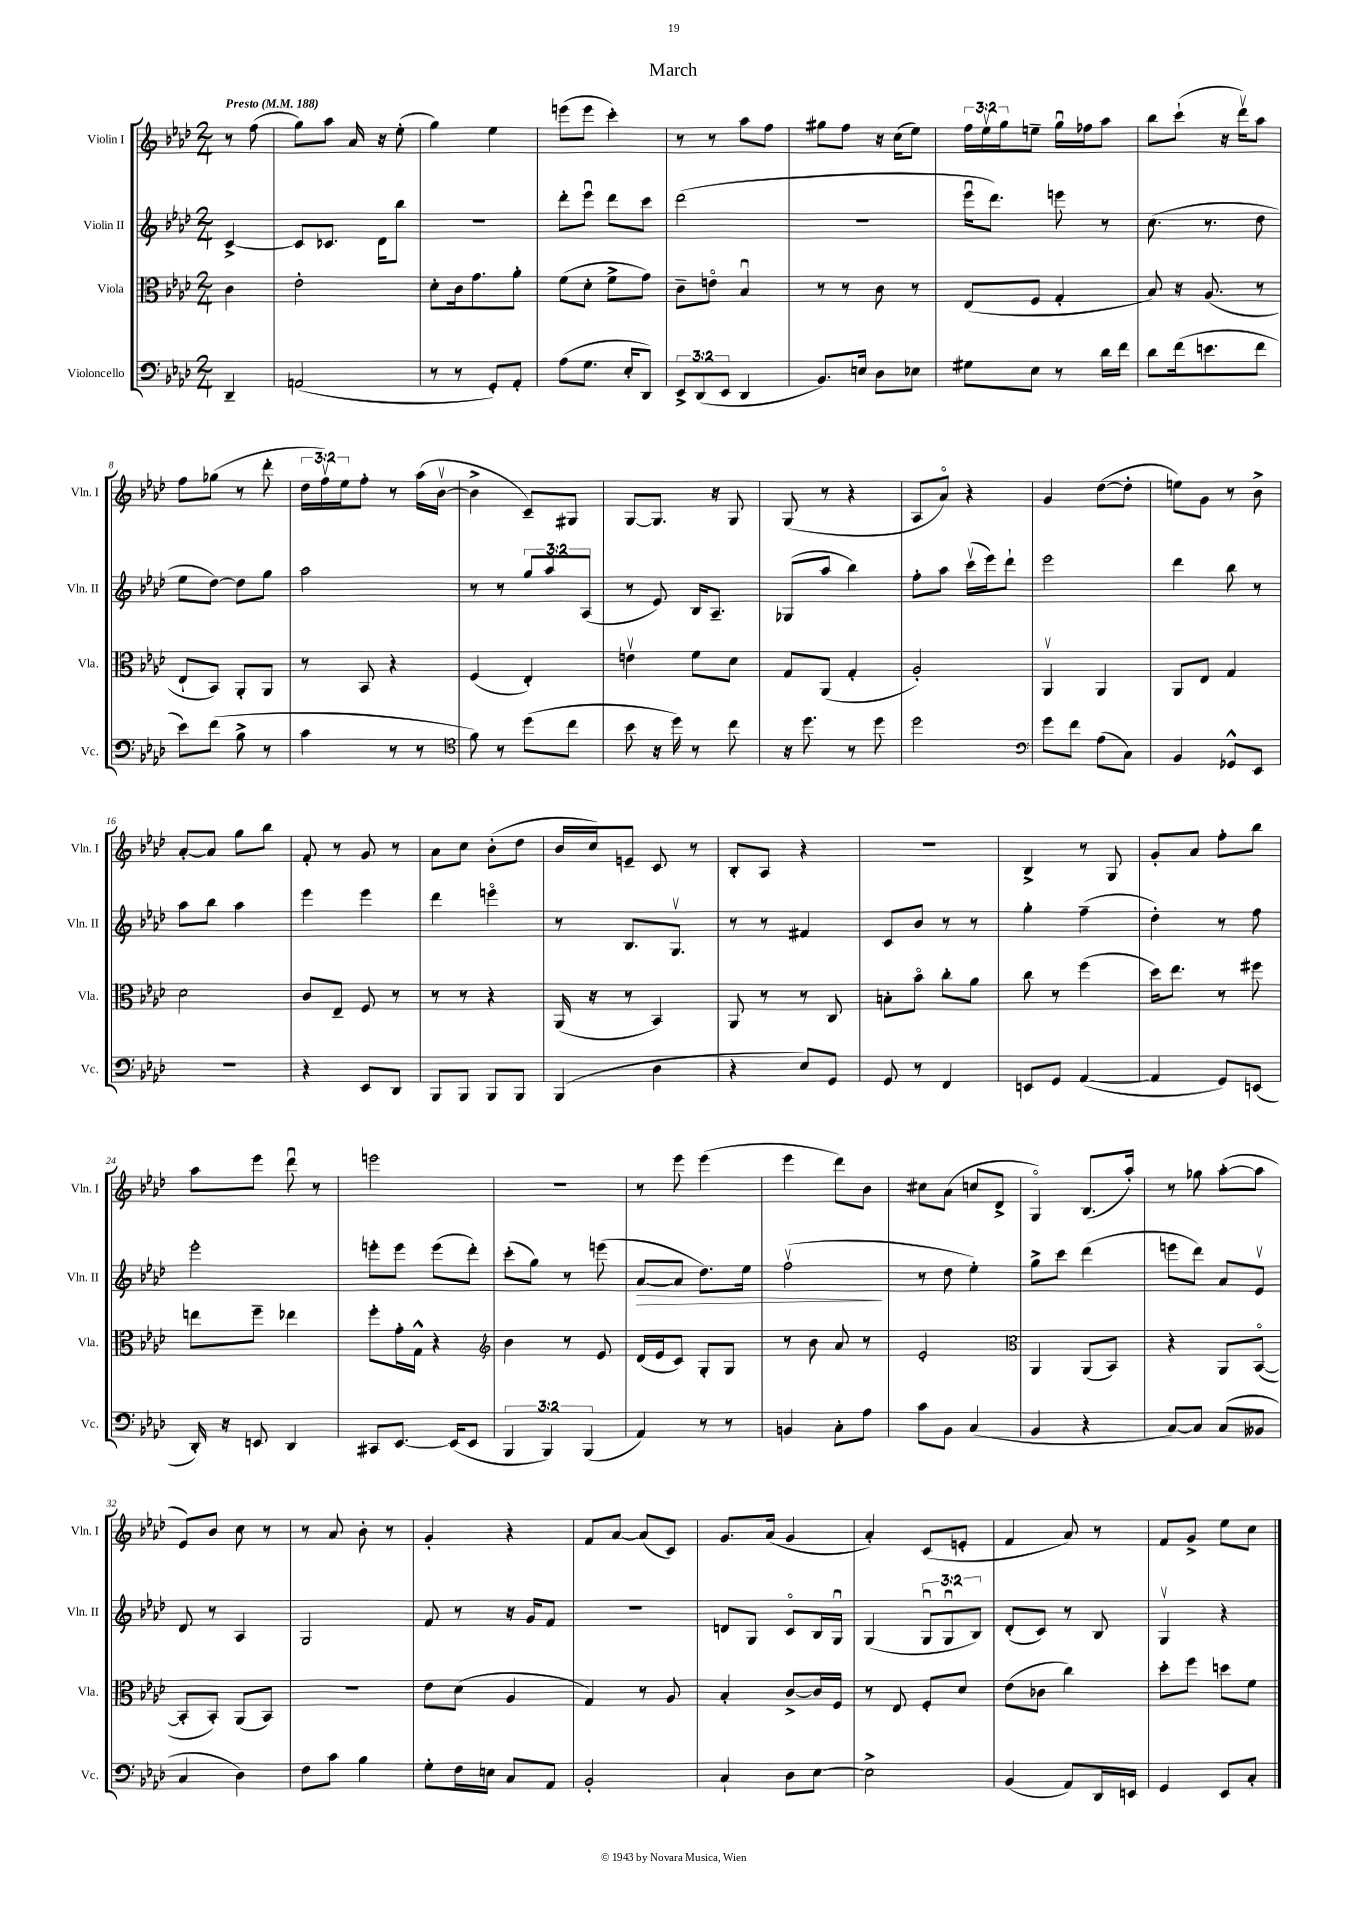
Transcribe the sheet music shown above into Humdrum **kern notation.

**kern	**kern	**kern	**dynam	**kern
*part4	*part3	*part2	*part2	*part1
*staff4	*staff3	*staff2	*staff2	*staff1
*I"Violoncello	*I"Viola	*I"Violin II	*	*I"Violin I
*I'Vc.	*I'Vla.	*I'Vln. II	*	*I'Vln. I
*clefF4	*clefC3	*clefG2	*	*clefG2
*k[b-e-a-d-]	*k[b-e-a-d-]	*k[b-e-a-d-]	*	*k[b-e-a-d-]
*M2/4	*M2/4	*M2/4	*	*M2/4
*MM188	*MM188	*MM188	*	*MM188
=	=	=	=	=
!	!	!	!	!LO:TX:a:B:t=Presto
4DD-~/	4c\	[4c^/	.	8r
.	.	.	.	(8ff\
=1	=1	=1	=1	=1
(2AAn/	2e-'\	8c/L]	.	8gg\L)
.	.	8.c-X/J	.	8aa-\J
.	.	.	.	16a-/
.	.	16d-\KL	.	16r
.	.	8bb-\J	.	(8ee-'\
=2	=2	=2	=2	=2
8r	8d-'\L	2r	.	4gg\)
8r	16c\k	.	.	.
.	8.g\	.	.	.
8GG'/L)	.	.	.	4ee-\
8AA-'/J	8a-'\J	.	.	.
=3	=3	=3	=3	=3
(8A-\L	(8f\L	8ddd-'\L	.	(8eeen\L
8.G\J	8d-'\J	8eee-u\J	.	8eee\J
.	8f^\L	8ddd-\L	.	4ccc'\)
16E-'/KL	.	.	.	.
8DD-/J)	8g\J)	8ccc\J	.	.
=4	=4	=4	=4	=4
12EE-^/L	8c~\L	(2ddd-\	.	8r
(12DD-/	.	.	.	.
.	8en\J	.	.	8r
12EE-/J	.	.	.	.
4DD-/	4B-u/	.	.	8aa-\L
.	.	.	.	8ff\J
=5	=5	=5	=5	=5
8.BB-/L)	8r	2r	.	8gg#X\L
.	8r	.	.	8ff\J
16En/Jk	.	.	.	.
8D-\L	8c\	.	.	16r
.	.	.	.	(16cc\KL
8E-X\J	8r	.	.	8ee-\J)
=6	=6	=6	=6	=6
8G#X\L	(8E-/L	16eee-u\KL	.	24ff\LL
.	.	.	.	24ee-v\
.	.	8.ddd-\J)	.	.
.	.	.	.	24gg\J
8E-\J	8F/J	.	.	8een~\J
8r	4G'/	8eeen\	.	16ggu\LL
.	.	.	.	16ff-X\J
16d-\LL	.	8r	.	8aa-\J
16f\JJ	.	.	.	.
=7	=7	=7	=7	=7
8d-\L	8B-/)	(8.cc\	.	8bb-\L
(16f\k	16r	.	.	(8ccc`\J
8.en\	(8.A-/	8.r	.	.
.	.	.	.	16r
.	.	.	.	16ddd-v\KL)
8f\J	8r	8dd-\	.	8aa-\J
!!LO:LB:g=z
=8	=8	=8	=8	=8
8e-\L)	8E-`/L	8ee-\L	.	8ff\L
(8f\J	8BB-/J)	[8dd-\J)	.	(8gg-X\J
8B-^\	8AA-'/L	8dd-\L]	.	8r
8r	8AA-/J	8gg\J	.	8ddd-'\
=9	=9	=9	=9	=9
4c\	8r	2aa-\	.	24dd-\LL
.	.	.	.	24ffv\)
.	.	.	.	24ee-\J
.	8BB-/	.	.	8ff'\J
8r	4r	.	.	8r
8r	.	.	.	(16aa-\LL
.	.	.	.	[16b-v\JJ
=10	=10	=10	=10	=10
*clefC4	*	*	*	*
8f\)	(4F/	8r	.	4b-^\]
8r	.	8r	.	.
(8dd-\L	4E-'/)	12gg/L	.	8c~/L)
.	.	12aa-/	.	.
8cc\J	.	.	.	8G#X/J
.	.	(12A-/J	.	.
=11	=11	=11	=11	=11
8b-\	4env\	8r	.	[8G/L
16r	.	8e-/)	.	8.G/J]
16dd-\)	.	.	.	.
8r	8f\L	16B-/KL	.	.
.	.	8.A-~/J	.	16r
8cc\	8d-\J	.	.	8G/
=12	=12	=12	=12	=12
16r	8G/L	(8G-X/L	.	(8G/
8.dd-\	.	.	.	.
.	(8AA-/J	8aa-/J	.	8r
8r	4G'/	4bb-\)	.	4r
8dd-\	.	.	.	.
=13	=13	=13	=13	=13
2dd-\	2A-'/)	8ff'\L	.	8A-/L
.	.	8aa-\J	.	8a-/J)
.	.	(16cccv\LL	.	4r
.	.	16eee-\J)	.	.
.	.	8ddd-`\J	.	.
=14	=14	=14	=14	=14
*clefF4	*	*	*	*
8g\L	4AA-v/	2eee-\	.	4g/
8f\J	.	.	.	.
(8A-\L	4AA-/	.	.	([8dd-\L
8C\J)	.	.	.	8dd-'\J]
=15	=15	=15	=15	=15
4BB-/	8AA-/L	4ddd-\	.	8een\L)
.	8E-/J	.	.	8g\J
8GG-X^^/L	4G/	8bb-\	.	8r
8EE-/J	.	8r	.	8b-^\
!!LO:LB:g=z
=16	=16	=16	=16	=16
2r	2d-\	8aa-\L	.	[8a-'/L
.	.	8bb-\J	.	8a-/J]
.	.	4aa-\	.	8gg\L
.	.	.	.	8bb-\J
=17	=17	=17	=17	=17
4r	8c/L	4eee-\	.	8f'/
.	8E-~/J	.	.	8r
8EE-/L	8F/	4eee-\	.	8g/
8DD-/J	8r	.	.	8r
=18	=18	=18	=18	=18
8BBB-/L	8r	4ddd-\	.	8a-\L
8BBB-/J	8r	.	.	8cc\J
8BBB-/L	4r	4eeen\	.	(8b-'\L
8BBB-/J	.	.	.	8dd-\J
=19	=19	=19	=19	=19
(4BBB-/	(16AA-/	8r	.	16b-/LL
.	16r	.	.	16cc/J)
.	8r	8.B-/L	.	8en~/J
4D-\	4BB-/)	.	.	8c/
.	.	8.Gv/J	.	.
.	.	.	.	8r
=20	=20	=20	=20	=20
4r	8AA-/	8r	.	8B-'/L
.	8r	8r	.	8A-/J
8E-/L)	8r	4f#X/	.	4r
8GG/J	8C/	.	.	.
=21	=21	=21	=21	=21
8GG/	8Bn'\L	8c/L	.	2r
8r	8b-\J	8b-/J	.	.
4FF/	8cc'\L	8r	.	.
.	8a-\J	8r	.	.
=22	=22	=22	=22	=22
8EEn/L	8cc\	4gg'\	.	4B-^/
8GG/J	8r	.	.	.
([4AA-/	(4ff\	(4ff~\	.	8r
.	.	.	.	8G/
=23	=23	=23	=23	=23
4AA-/]	16dd-\KL)	4dd-'\)	.	8g'/L
.	8.ee-\J	.	.	.
.	.	.	.	8a-/J
8GG/L)	8r	8r	.	8ff'\L
(8EEn/J	8ff#X\	8ff\	.	8bb-\J
!!LO:LB:g=z
=24	=24	=24	=24	=24
16DD-'/)	8een\L	2eee-'\	.	8aa-\L
16r	.	.	.	.
8EEn/	8ff~\J	.	.	8eee-\J
4DD-/	4ee-X\	.	.	8ddd-u\
.	.	.	.	8r
=25	=25	=25	=25	=25
8CC#X/L	8ff'\L	8eeen'\L	.	2eeen\
[8.EE-/J	16g'\L	8eee\J	.	.
.	16G^^\JJ	.	.	.
.	4r	(8eee\L	.	.
(16EE-/KL]	.	.	.	.
8EE-/J	.	8ddd-'\J)	.	.
=26	=26	=26	=26	=26
*	*clefG2	*	*	*
6BBB-/	4b-\	(8ccc'\L	.	2r
.	.	8gg\J)	.	.
6BBB-/)	.	.	.	.
.	8r	8r	.	.
(6BBB-/	.	.	.	.
.	8e-/	(8eeen\	.	.
=27	=27	=27	=27	=27
!	!	!	!LO:HP:b	!
4AA-/)	(16d-/LL	[8a-/L	>	8r
.	16e-/J	.	.	.
.	8c/J)	8a-/J]	.	8eee-\
8r	8G'/L	8.dd-\L)	.	(4eee-\
8r	8G/J	.	.	.
.	.	16ee-\Jk	.	.
=28	=28	=28	=28	=28
4BBn/	8r	(2ffv\	.	4eee-\
.	8b-\	.	.	.
8C'\L	8a-/	.	.	8ddd-\L)
8A-\J	8r	.	.	8b-\J
.	.	.	]	.
=29	=29	=29	=29	=29
8c\L	2e-'/	8r	.	8cc#X\L
8BB-\J	.	8dd-\	.	(8a-\J
(4C/	.	4ee-'\)	.	8ccn/L
.	.	.	.	8d-^/J
=30	=30	=30	=30	=30
*	*clefC3	*	*	*
4BB-/	4AA-/	8gg^\L	.	4G/)
.	.	8ccc\J	.	.
4r	(8AA-/L	(4ddd-\	.	(8.B-/L
.	8BB-/J)	.	.	.
.	.	.	.	16aa-'/Jk)
=31	=31	=31	=31	=31
[8C/L)	4r	8eeen\L	.	8r
8C/J]	.	8ddd-\J)	.	8gg-X\
(8C/L	8AA-/L	8a-/L	.	([8aa-'\L
8BB--X/J	([8BB-/J	8e-v/J	.	8aa-\J]
!!LO:LB:g=z
=32	=32	=32	=32	=32
4C/	8BB-'/L]	8d-/	.	8e-/L)
.	8BB-'/J)	8r	.	8b-/J
4D-\)	(8AA-/L	4A-/	.	8cc\
.	8BB-/J)	.	.	8r
=33	=33	=33	=33	=33
8F\L	2r	2G/	.	8r
8c\J	.	.	.	8a-/
4B-\	.	.	.	8b-'\
.	.	.	.	8r
=34	=34	=34	=34	=34
8G'\L	8e-\L	8f/	.	4g'/
16F\L	(8d-\J	8r	.	.
16En\JJ	.	.	.	.
8C/L	4A-/	16r	.	4r
.	.	16g/KL	.	.
8AA-/J	.	8f/J	.	.
=35	=35	=35	=35	=35
2BB-'/	4G/)	2r	.	8f/L
.	.	.	.	[8a-/J
.	8r	.	.	(8a-/L]
.	8A-/	.	.	8c/J)
=36	=36	=36	=36	=36
4C`/	4B-'/	8dn/L	.	8.g/L
.	.	8G/J	.	.
.	.	.	.	(16a-/Jk
8D-\L	[8c^/L	8c/L	.	4g/
[8E-\J	16c/L]	16B-/L	.	.
.	16F/JJ	16Gu/JJ	.	.
=37	=37	=37	=37	=37
2E-^\]	8r	(4G/	.	4a-'/)
.	8E-/	.	.	.
.	8F'/L	12Gu/L	.	(8c/L
.	.	12Gu/	.	.
.	8d-/J	.	.	8en'/J
.	.	12B-/J)	.	.
=38	=38	=38	=38	=38
(4BB-/	(8e-\L	(8d-'/L	.	4f/
.	8c-X\J	8c/J)	.	.
8AA-/L)	4cc\)	8r	.	8a-/)
16DD-/L	.	8B-/	.	8r
16EEn/JJ	.	.	.	.
=39	=39	=39	=39	=39
4GG/	8dd-'\L	4Gv/	.	8f/L
.	8ff\J	.	.	8g^/J
8EE-/L	8ddn\L	4r	.	8ee-\L
8C'/J	8f\J	.	.	8cc\J
==	==	==	==	==
*-	*-	*-	*-	*-
